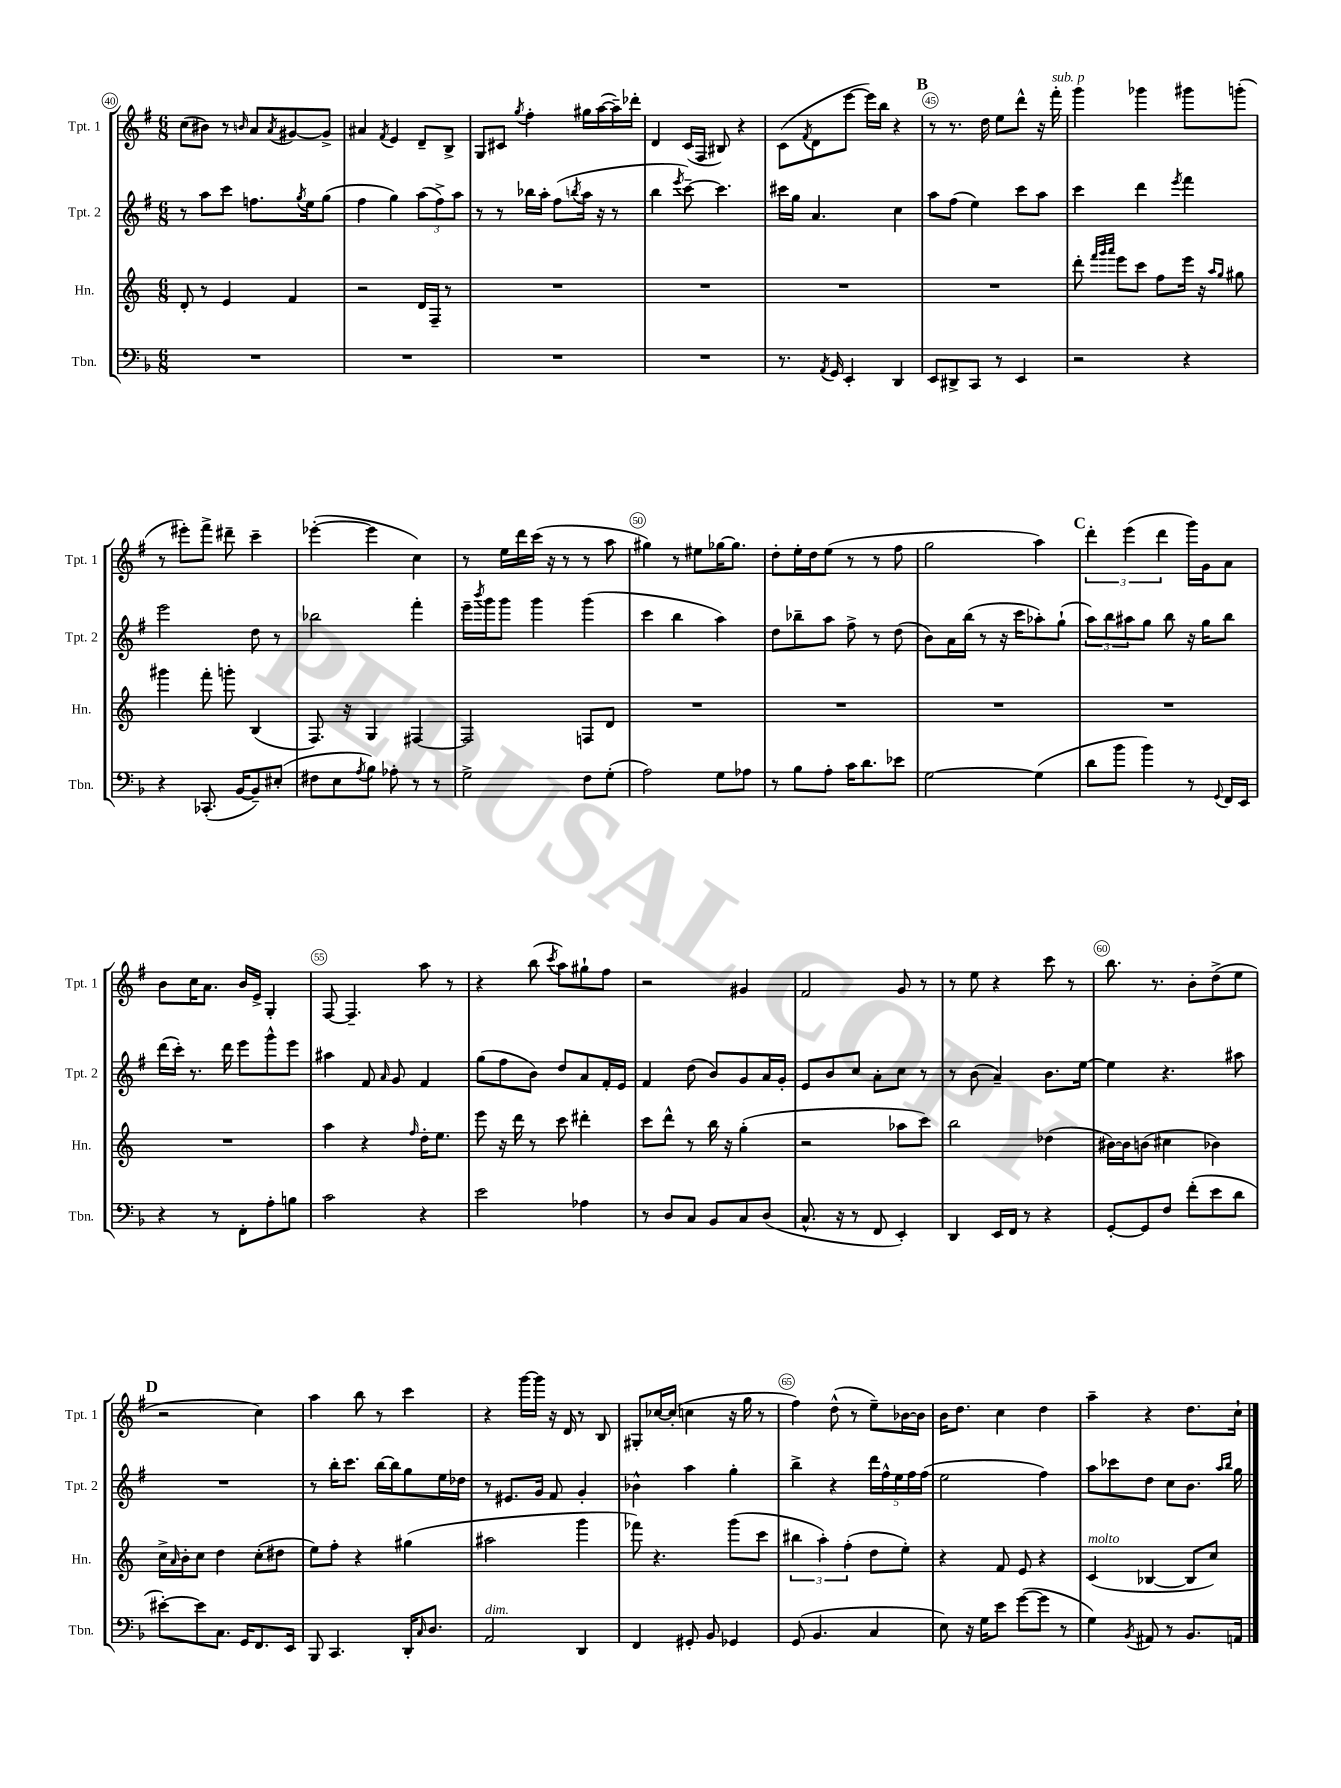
<<
\new StaffGroup <<
\new Staff = "s0" \with { instrumentName = "Tpt. 1" shortInstrumentName = "Tpt. 1" } {
    \clef treble \key g \major \numericTimeSignature \time 6/8
    c''8( bis'8) r8 \grace { b'16 } a'8 \acciaccatura { a'8 } gis'8~ gis'8-> |
    ais'4 \acciaccatura { fis'8 } e'4 d'8-- b8-> |
    g8 cis'8 \acciaccatura { g''8 } fis''4-. gis''16 a''16~( a''16--) des'''16-. |
    d'4 c'16( fis16 bis8) r4 |
    c'8( \acciaccatura { fis'8 } d'8 e'''8~ e'''16) b''16 r4 |
    \mark \markup { \bold "B" } r8 r8. d''16 e''8 d'''8-^ r16 fis'''16-.^\markup { \italic "sub. p" } |
    g'''4 ges'''4 gis'''8 g'''8-.( |
    r8 eis'''8-.) fis'''8-> dis'''8-- c'''4-- |
    ees'''4~-.( ees'''4 c''4) |
    r8 e''16 d'''16 c'''16( r16 r8 r8 a''8 |
    gis''4) r8 eis''8 ges''16~ ges''8. |
    d''8-. e''16-. d''16 e''8( r8 r8 fis''8 |
    g''2 a''4) |
    \mark \markup { \bold "C" } \tuplet 3/2 { d'''4-. e'''4( d'''4 } g'''16) g'16 a'8 |
    b'8 c''16 a'8. b'16 e'16-> g4-. |
    fis8~ fis4.-- a''8 r8 |
    r4 b''8( \acciaccatura { c'''8 } a''8) gis''8-! fis''8 |
    r2 gis'4 |
    fis'2 g'8 r8 |
    r8 e''8 r4 c'''8 r8 |
    b''8. r8. b'8-. d''8->( e''8 |
    \mark \markup { \bold "D" } r2 c''4) |
    a''4 b''8 r8 c'''4 |
    r4 g'''16~ g'''16 r16 d'16 r8 b8 |
    gis8-. ces''16~ ces''16-.( c''4 r16 g''16 r8 |
    fis''4) d''8-^( r8 e''8--) bes'16~ bes'16 |
    b'16 d''8. c''4 d''4 |
    a''4-- r4 d''8. c''16-! \bar "|." |
}
\new Staff = "s1" \with { instrumentName = "Tpt. 2" shortInstrumentName = "Tpt. 2" } {
    \clef treble \key g \major \numericTimeSignature \time 6/8
    r8 a''8 c'''8 f''8. \acciaccatura { g''8 } e''16 g''8( |
    fis''4 g''4) \tuplet 3/2 { a''8( fis''8->) a''8 } |
    r8 r8 bes''16 a''16-. fis''8( \acciaccatura { b''8 } a''16 r16 r8 |
    b''4 \acciaccatura { e'''8 } c'''8~--) c'''4. |
    cis'''16 g''16 a'4. c''4 |
    \mark \markup { \bold "B" } a''8 fis''8( e''4) c'''8 a''8 |
    c'''4 d'''4 \acciaccatura { e'''8 } fis'''4 |
    e'''2 d''8 r8 |
    bes''2 fis'''4-. |
    e'''16-- \acciaccatura { b'''8 } g'''16 g'''8 g'''4 g'''4( |
    c'''4 b''4 a''4) |
    d''8 bes''8-- a''8 fis''8-> r8 d''8( |
    b'8) a'16 b''16( r8 r16 c'''16 aes''8-.) g''8-!( |
    \mark \markup { \bold "C" } \tuplet 3/2 { a''8) b''8 ais''8 } g''8 b''8 r16 g''16 b''8 |
    d'''16( c'''16-.) r8. d'''16 e'''8 g'''8-^ e'''8 |
    ais''4 fis'8 \grace { a'16 } g'8 fis'4 |
    g''8( fis''8 b'8) d''8 a'8 fis'16-. e'16 |
    fis'4 d''8( b'8) g'8 a'16 g'16-. |
    e'8 b'8 c''8 a'8-. c''8 r8 |
    r8 b'8( a'4--) b'8. e''16~ |
    e''4 r4. ais''8 |
    \mark \markup { \bold "D" } R2. |
    r8 b''16-. c'''8. b''16~ b''16 g''8 e''16 des''16 |
    r8 eis'8. g'16 fis'8 g'4-. |
    bes'4-^ a''4 g''4-. |
    b''4-> r4 \tuplet 5/4 { d'''16 fis''16-^ e''16 fis''16 fis''16( } |
    e''2 fis''4) |
    a''8 ces'''8 d''8 c''8 b'8. \grace { a''16 b''16 } g''16 \bar "|." |
}
\new Staff = "s2" \with { instrumentName = "Hn." shortInstrumentName = "Hn." } {
    \clef treble \key c \major \numericTimeSignature \time 6/8
    d'8-. r8 e'4 f'4 |
    r2 d'16 f16-- r8 |
    R2. |
    R2. |
    R2. |
    \mark \markup { \bold "B" } R2. |
    d'''8-. \grace { f'''32 g'''32 a'''32 } e'''8 c'''8 f''8 e'''16 r16 \grace { a''16 g''16 } gis''8 |
    gis'''4 f'''8-. g'''8-. b4( |
    f8.) r16 g4 fis4~ |
    fis2 f8 d'8 |
    R2. |
    R2. |
    R2. |
    \mark \markup { \bold "C" } R2. |
    R2. |
    a''4 r4 \grace { f''16 } d''16-. e''8. |
    e'''8 r16 d'''16 r8 c'''8 dis'''4-. |
    c'''8 d'''8-^ r8 b''16 r16 g''4-.( |
    r2 aes''8 c'''8) |
    b''2 des''4( |
    bis'16~) bis'16 b'8( cis''4 bes'4) |
    \mark \markup { \bold "D" } c''16-> \grace { a'16 } b'16-. c''8 d''4 c''8-.( dis''8 |
    e''8) f''8-. r4 gis''4( |
    ais''2 g'''4 |
    fes'''8) r4. g'''8( c'''8 |
    \tuplet 3/2 { bis''4 a''4-.) f''4-.( } d''8 e''8-.) |
    r4 f'8 e'8 r4 |
    c'4^\markup { \italic "molto" }( bes4~ bes8 c''8) \bar "|." |
}
\new Staff = "s3" \with { instrumentName = "Tbn." shortInstrumentName = "Tbn." } {
    \clef bass \key f \major \numericTimeSignature \time 6/8
    R2. |
    R2. |
    R2. |
    R2. |
    r8. \acciaccatura { a,8 } g,16 e,4-. d,4 |
    \mark \markup { \bold "B" } e,8 dis,8-> c,8 r8 e,4 |
    r2 r4 |
    r4 ces,8.-.( bes,16~ bes,8--) eis8-.( |
    fis8 e8 \acciaccatura { a8 } bes8) aes8-. r8 r8 |
    g2-> f8 g8-.( |
    a2) g8 aes8 |
    r8 bes8 a8-. c'16 d'8. ees'8 |
    g2~ g4( |
    \mark \markup { \bold "C" } d'8 bes'8 bes'4) r8 \appoggiatura { g,8 } f,16 e,16 |
    r4 r8 f,8-. a8-. b8 |
    c'2 r4 |
    e'2 aes4 |
    r8 d8 c8 bes,8 c8 d8( |
    c8.-^ r16 r8 f,8 e,4-.) |
    d,4 e,16 f,16 r8 r4 |
    g,8~-. g,8 f8 f'8-.( e'8 d'8 |
    \mark \markup { \bold "D" } eis'8~-.) eis'8 c8. g,16 f,8. e,16 |
    bes,,8 c,4. d,16-. \grace { c16 } d8. |
    a,2^\markup { \italic "dim." } d,4 |
    f,4 gis,8-. bes,8 ges,4 |
    g,8( bes,4. c4 |
    e8) r16 g16 e'8 g'8~( g'8 r8 |
    g4) \acciaccatura { bes,8 } ais,8 r8 bes,8. a,16 \bar "|." |
}
>>
>>
\layout { \context { \Score currentBarNumber = #40 \override BarNumber.break-visibility = ##(#f #t #t) barNumberVisibility = #(every-nth-bar-number-visible 5) \override BarNumber.stencil = #(make-stencil-circler 0.1 0.3 ly:text-interface::print) } }
